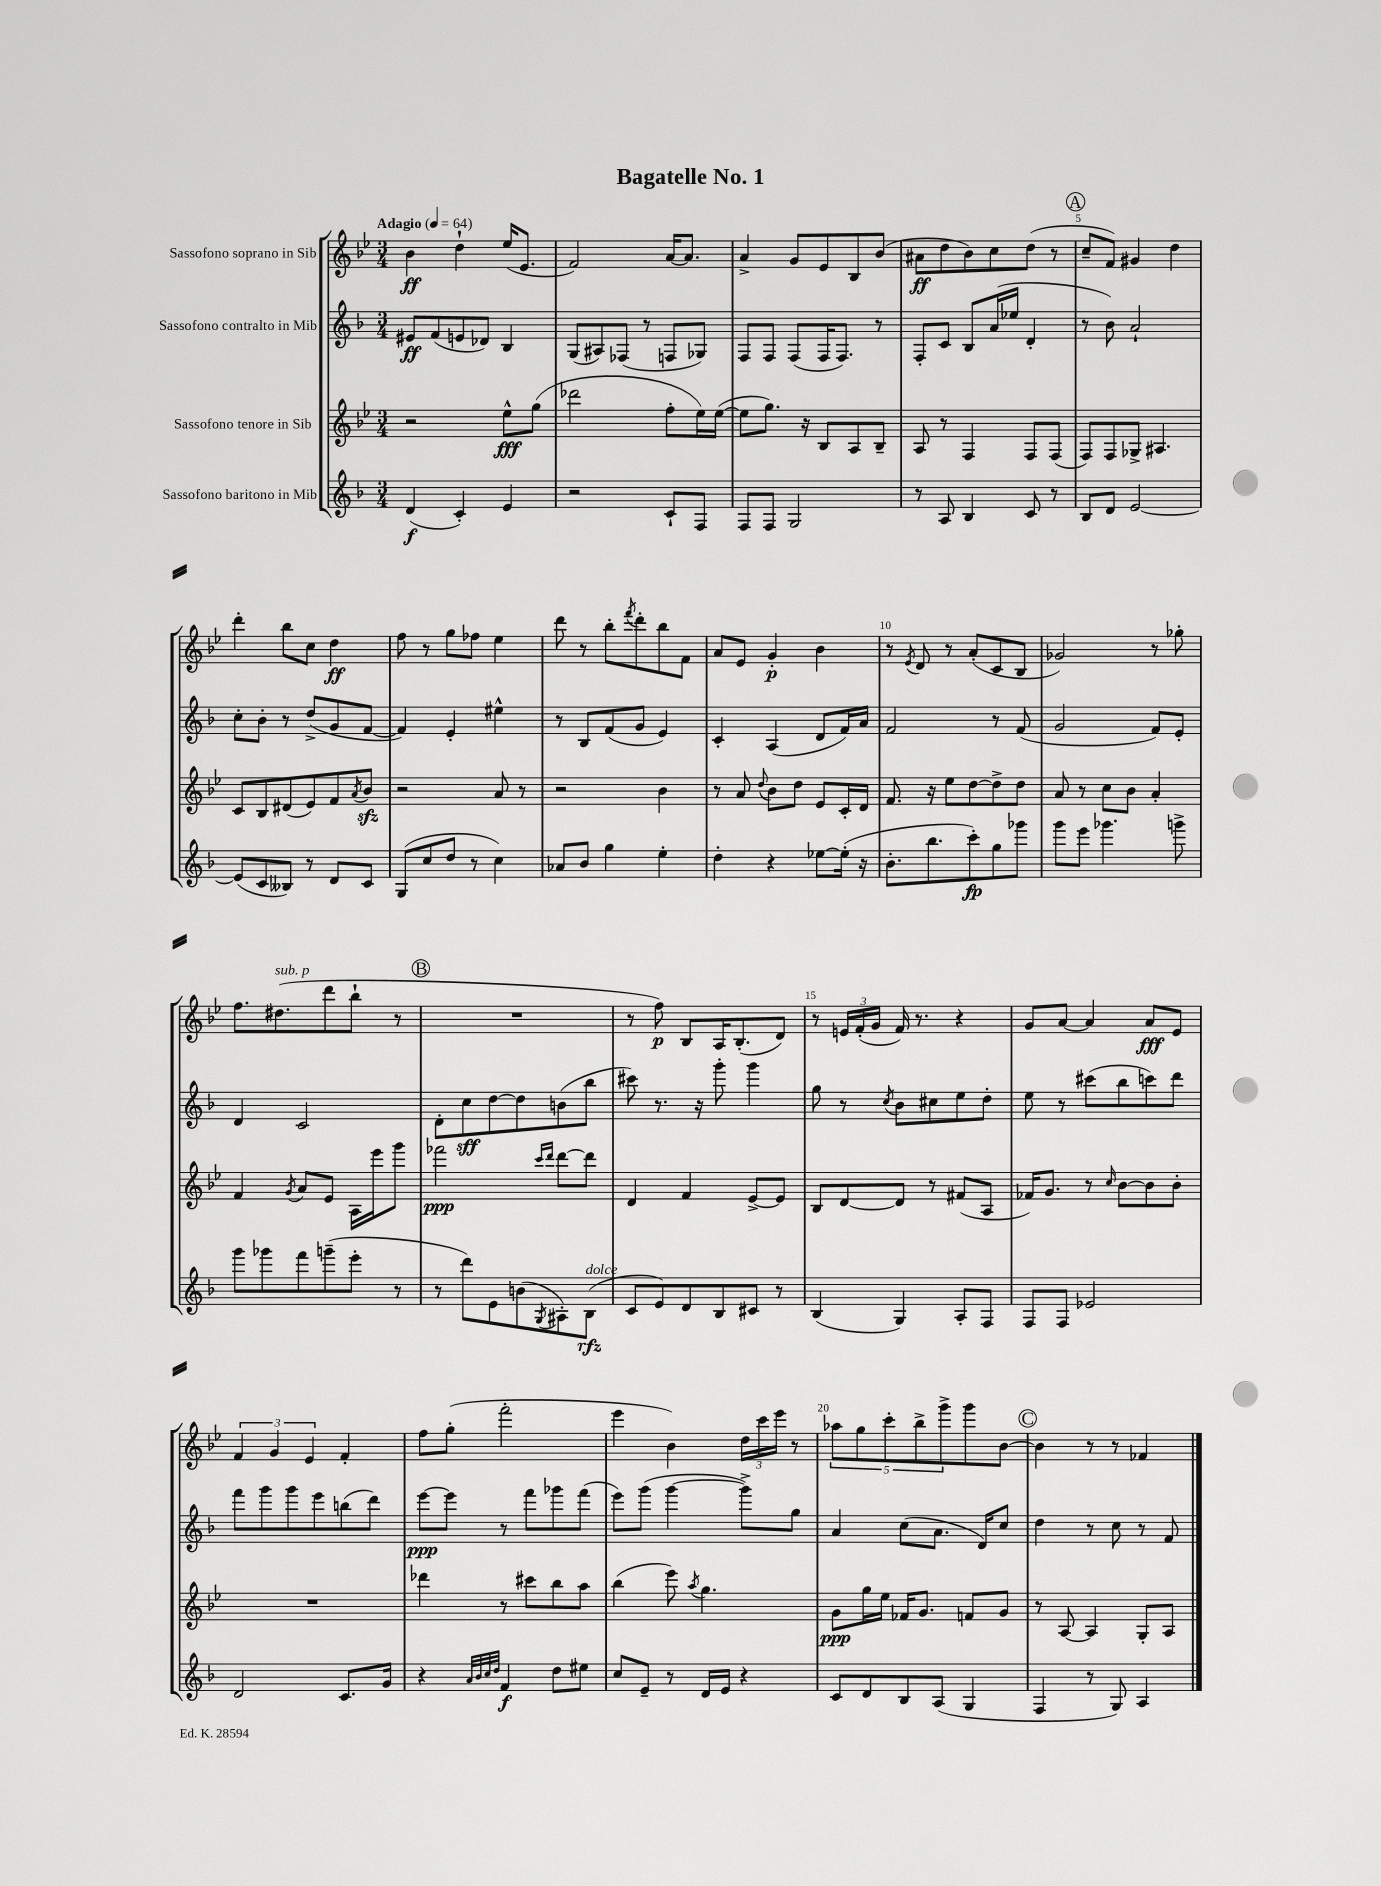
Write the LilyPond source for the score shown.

\header { title = "Bagatelle No. 1" }
<<
\new StaffGroup <<
\new Staff = "s0" \with { instrumentName = "Sassofono soprano in Sib" } {
    \clef treble \key bes \major \numericTimeSignature \time 3/4 \tempo "Adagio" 4 = 64
    bes'4\ff d''4-! ees''16( ees'8. |
    f'2) a'16~ a'8. |
    a'4-> g'8 ees'8 bes8 bes'8( |
    ais'8\ff d''8 bes'8) c''8 d''8( r8 |
    \mark \markup { \circle "A" } c''8-- f'8) gis'4 d''4 |
    d'''4-. bes''8 c''8 d''4\ff |
    f''8 r8 g''8 fes''8 ees''4 |
    d'''8 r8 bes''8-. \acciaccatura { f'''8 } d'''8-. bes''8 f'8 |
    a'8 ees'8 g'4-.\p bes'4 |
    r8 \acciaccatura { ees'8 } d'8 r8 a'8-.( c'8 bes8 |
    ges'2) r8 ges''8-. |
    f''8. dis''8.^\markup { \italic "sub. p" }( d'''8 bes''8-! r8 |
    \mark \markup { \circle "B" } R2. |
    r8 f''8\p) bes8 a16 bes8.-.( d'8) |
    r8 \tuplet 3/2 { e'16 f'16-.( g'16 } f'16) r8. r4 |
    g'8 a'8~ a'4 a'8\fff ees'8 |
    \tuplet 3/2 { f'4 g'4 ees'4 } f'4-. |
    f''8 g''8-.( f'''2-. |
    ees'''4 bes'4) \tuplet 3/2 { d''16 c'''16 ees'''16 } r8 |
    \tuplet 5/4 { aes''8 g''8 c'''8-. bes''8-> g'''8-> } g'''8 bes'8~ |
    \mark \markup { \circle "C" } bes'4 r8 r8 fes'4 \bar "|." |
}
\new Staff = "s1" \with { instrumentName = "Sassofono contralto in Mib" } {
    \clef treble \key f \major \numericTimeSignature \time 3/4
    eis'8\ff f'8( e'8 des'8) bes4 |
    g8( ais8) fes8( r8 f8 ges8) |
    f8 f8 f8( f16 f8.) r8 |
    f8-. c'8 bes8 a'16( ees''16 d'4-. |
    \mark \markup { \circle "A" } r8 bes'8) a'2-! |
    c''8-. bes'8-. r8 d''8->( g'8 f'8~ |
    f'4) e'4-. eis''4-^ |
    r8 bes8 f'8( g'8 e'4) |
    c'4-. a4( d'8 f'16) a'16 |
    f'2 r8 f'8( |
    g'2 f'8) e'8-. |
    d'4 c'2 |
    \mark \markup { \circle "B" } d'8-. c''8\sff d''8~ d''8 b'8( bes''8 |
    cis'''8) r8. r16 g'''8-. g'''4 |
    g''8 r8 \acciaccatura { c''8 } bes'8 cis''8 e''8 d''8-. |
    e''8 r8 cis'''8( bes''8 c'''8) d'''8 |
    f'''8 g'''8 g'''8 e'''8 b''8( d'''8) |
    e'''8~\ppp e'''8 r8 f'''8 ges'''8 f'''8( |
    e'''8) g'''8( g'''4~ g'''8->) g''8 |
    a'4 c''8( a'8. d'16) c''8 |
    \mark \markup { \circle "C" } d''4 r8 c''8 r8 f'8 \bar "|." |
}
\new Staff = "s2" \with { instrumentName = "Sassofono tenore in Sib" } {
    \clef treble \key bes \major \numericTimeSignature \time 3/4
    r2 ees''8-^\fff g''8( |
    des'''2 f''8-. ees''16) ees''16~( |
    ees''8 g''8.) r16 bes8 a8 bes8-- |
    a8 r8 f4 f8 f8( |
    \mark \markup { \circle "A" } f8) f8 ges8-> ais4. |
    c'8 bes8 dis'8( ees'8) f'8 \acciaccatura { a'8 } bes'8\sfz |
    r2 a'8 r8 |
    r2 bes'4 |
    r8 a'8 \appoggiatura { d''8 } bes'8 d''8 ees'8 c'16-. d'16 |
    f'8. r16 ees''8 d''8~ d''8-> d''8 |
    a'8 r8 c''8 bes'8 a'4-. |
    f'4 \acciaccatura { g'8 } a'8 ees'8 a16 ees'''16 g'''8 |
    \mark \markup { \circle "B" } fes'''2\ppp \grace { c'''16 d'''16 } d'''8~ d'''8 |
    d'4 f'4 ees'8~-> ees'8 |
    bes8 d'8~ d'8 r8 fis'8( a8 |
    fes'16) g'8. r8 \grace { c''16 } bes'8~ bes'8 bes'8-. |
    R2. |
    des'''4 r8 cis'''8 bes''8 a''8 |
    bes''4( ees'''8) \acciaccatura { a''8 } g''4. |
    g'8\ppp g''16 ees''16 fes'16 g'8. f'8 g'8 |
    \mark \markup { \circle "C" } r8 a8~ a4 g8-. a8 \bar "|." |
}
\new Staff = "s3" \with { instrumentName = "Sassofono baritono in Mib" } {
    \clef treble \key f \major \numericTimeSignature \time 3/4
    d'4\f( c'4-.) e'4 |
    r2 c'8-! f8 |
    f8 f8 g2 |
    r8 a8 bes4 c'8 r8 |
    \mark \markup { \circle "A" } bes8 d'8 e'2~ |
    e'8( c'8 beses8) r8 d'8 c'8 |
    g8( c''8 d''8 r8 c''4) |
    aes'8 bes'8 g''4 e''4-. |
    d''4-. r4 ees''8~ ees''16-.( r16 |
    bes'8.-. bes''8. c'''8-.\fp) g''8 ges'''8 |
    g'''8 e'''8 ges'''4. g'''8-> |
    g'''8 ges'''8 f'''8 g'''8--( e'''8-. r8 |
    \mark \markup { \circle "B" } r8 d'''8) e'8 b'8( \acciaccatura { g8 } ais8-.) bes8\rfz^\markup { \italic "dolce" }( |
    c'8 e'8) d'8 bes8 cis'8 r8 |
    bes4( g4) a8-. f8 |
    f8 f8 ees'2 |
    d'2 c'8. g'16 |
    r4 \grace { a'32 bes'32 c''32 d''32 } f'4\f d''8 eis''8 |
    c''8 e'8-- r8 d'16 e'16 r4 |
    c'8 d'8 bes8 a8( g4 |
    \mark \markup { \circle "C" } f4 r8 g8) a4 \bar "|." |
}
>>
>>
\layout { \context { \Score \override BarNumber.break-visibility = ##(#f #t #t) barNumberVisibility = #(every-nth-bar-number-visible 5) } }
